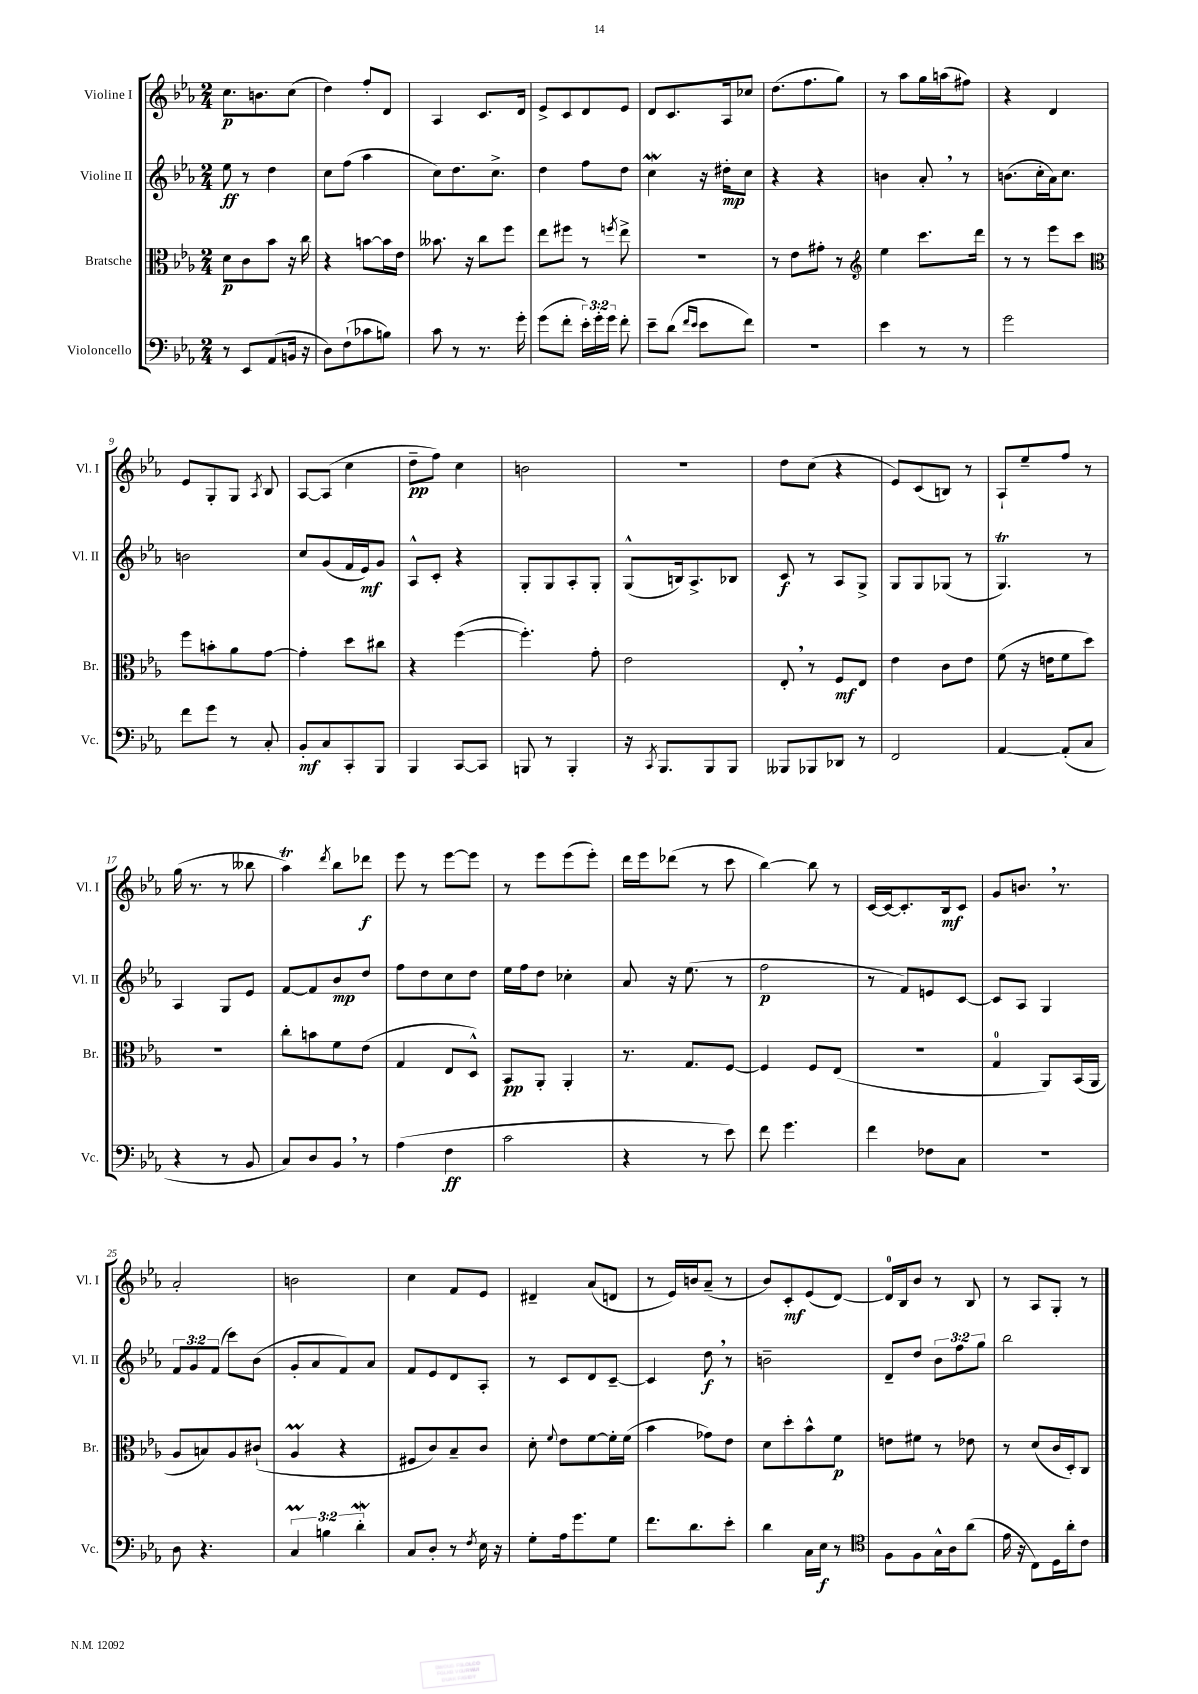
<<
\new StaffGroup <<
\new Staff = "s0" \with { instrumentName = "Violine I" shortInstrumentName = "Vl. I" } {
    \clef treble \key ees \major \numericTimeSignature \time 2/4
    \autoBeamOff c''8.[\p b'8. c''8]( |
    d''4) f''8[-. d'8] |
    aes4 c'8.[ d'16] |
    ees'8[-> c'8 d'8 ees'8] |
    d'8[ c'8. aes16 ces''8] |
    d''8.[( f''8. g''8]) |
    r8 aes''8[ g''16 a''16( fis''8]) |
    r4 d'4 |
    ees'8[ g8-. g8] \acciaccatura { aes8 } bes8 |
    aes8[~ aes8]( c''4 |
    d''8[--\pp f''8]) c''4 |
    b'2 |
    r2 |
    d''8[ c''8]( r4 |
    ees'8[) c'8( b8]) r8 |
    aes8[-! ees''8-- f''8] r8 |
    g''16( r8. r8 beses''8 |
    aes''4\trill) \acciaccatura { d'''8 } bes''8[ des'''8]\f |
    ees'''8 r8 ees'''8[~ ees'''8] |
    r8 ees'''8[ ees'''8( ees'''8]-.) |
    d'''16[ ees'''16 des'''8]( r8 c'''8 |
    bes''4~) bes''8 r8 |
    c'16[~ c'16~ c'8.-. bes16\mf c'8] |
    g'8[ b'8.] \breathe r8. |
    aes'2-. |
    b'2 |
    c''4 f'8[ ees'8] |
    dis'4-- aes'8[( d'8] |
    r8 ees'16[) b'16 aes'8]--( r8 |
    bes'8[) c'8-.\mf ees'8( d'8]~) |
    d'16[-0 bes16 bes'8] r8 bes8 |
    r8 aes8[ g8]-. r8 \bar "|." |
}
\new Staff = "s1" \with { instrumentName = "Violine II" shortInstrumentName = "Vl. II" } {
    \clef treble \key ees \major \numericTimeSignature \time 2/4 \override Staff.TupletNumber.text = #tuplet-number::calc-fraction-text
    \autoBeamOff ees''8\ff r8 d''4 |
    c''8[ f''8]( aes''4 |
    c''8[) d''8. c''8.]-> |
    d''4 f''8[ d''8] |
    c''4\mordent r16 dis''16[-.\mp c''8] |
    r4 r4 |
    b'4 aes'8-. \breathe r8 |
    b'8.[( c''16-. aes'16) c''8.] |
    b'2 |
    c''8[ g'8( f'16 ees'16\mf) g'8] |
    aes8[-^ c'8]-. r4 |
    g8[-. g8 aes8-. g8]-. |
    g8[-^( b16) aes8.-> bes8] |
    c'8\f r8 aes8[ g8]-> |
    g8[ g8 ges8]( r8 |
    g4.\trill) r8 |
    aes4 g8[ ees'8] |
    f'8[~ f'8 bes'8\mp d''8] |
    f''8[ d''8 c''8 d''8] |
    ees''16[ f''16 d''8] ces''4-. |
    aes'8 r16 ees''8.( r8 |
    f''2\p |
    r8 f'8[) e'8 c'8]~ |
    c'8[ aes8] g4 |
    \tuplet 3/2 { f'8[ g'8 f'8]( } c'''8[) bes'8]( |
    g'8[-. aes'8 f'8) aes'8] |
    f'8[ ees'8 d'8 aes8]-. |
    r8 c'8[ d'8 c'8]~-- |
    c'4 d''8\f \breathe r8 |
    b'2-- |
    d'8[-- d''8] \tuplet 3/2 { bes'8[ f''8 g''8] } |
    bes''2 \bar "|." |
}
\new Staff = "s2" \with { instrumentName = "Bratsche" shortInstrumentName = "Br." } {
    \clef alto \key ees \major \numericTimeSignature \time 2/4
    \autoBeamOff d'8[\p c'8 bes'8] r16 c''16 |
    r4 b'8[~ b'16 ees'16] |
    beses'8. r16 c''8[ f''8] |
    ees''8[ fis''8] r8 \acciaccatura { f''8 } ees''8-> |
    R2 |
    r8 ees'8[ gis'8]-. r8 |
    \clef treble ees''4 c'''8.[ d'''16] |
    r8 r8 ees'''8[ c'''8] |
    \clef alto f''8[ b'8-. aes'8 g'8]~ |
    g'4-. d''8[ cis''8] |
    r4 f''4~( |
    f''4.-.) g'8-. |
    ees'2 |
    ees8-. \breathe r8 f8[\mf ees8] |
    ees'4 c'8[ ees'8] |
    f'8( r16 e'16[ f'8 d''8]) |
    r2 |
    c''8[-. b'8 f'8 ees'8]( |
    g4 ees8[ d8]-^) |
    bes,8[\pp aes,8]-. aes,4-. |
    r8. g8.[ f8]~ |
    f4 f8[ ees8]( |
    R2 |
    g4-0 aes,8[) bes,16( aes,16] |
    aes8[ b8) aes8 cis'8]-!( |
    aes4\prall r4 |
    fis8[ c'8) bes8-- c'8] |
    d'8-. \appoggiatura { f'8 } ees'8[ f'8~ f'16-. f'16]( |
    bes'4 ges'8[) ees'8] |
    d'8[ d''8-. bes'8-^ f'8]\p |
    e'8[ fis'8] r8 ees'8 |
    r8 d'8[( c'16 d16-.) c8] \bar "|." |
}
\new Staff = "s3" \with { instrumentName = "Violoncello" shortInstrumentName = "Vc." } {
    \clef bass \key ees \major \numericTimeSignature \time 2/4 \override Staff.TupletNumber.text = #tuplet-number::calc-fraction-text
    \autoBeamOff r8 ees,8[ aes,8( b,16] r16 |
    d8[) f8-!( ces'8 b8]) |
    c'8 r8 r8. g'16-. |
    g'8[( f'8]-. \tuplet 3/2 { ees'16[-.) g'16-. g'16] } f'8-. |
    ees'8[-- d'8]( \grace { f'16[ ees'16] } ees'8[ f'8]) |
    r2 |
    ees'4 r8 r8 |
    g'2 |
    f'8[ g'8] r8 c8-. |
    bes,8[-.\mf c8 c,8-. bes,,8] |
    bes,,4 c,8[~ c,8] |
    b,,8 r8 b,,4-. |
    r16 \acciaccatura { c,8 } bes,,8.[ bes,,8 bes,,8] |
    beses,,8[ bes,,8 des,8] r8 |
    f,2 |
    aes,4~ aes,8[-.( c8] |
    r4 r8 bes,8 |
    c8[) d8 bes,8] \breathe r8 |
    aes4( f4\ff |
    c'2 |
    r4 r8 ees'8) |
    f'8 g'4. |
    f'4 fes8[ c8] |
    r2 |
    d8 r4. |
    \tuplet 3/2 { c4\prall b4 d'4-.\mordent } |
    c8[ d8]-. r8 \acciaccatura { f8 } ees16 r16 |
    g8[-. aes16 g'8. g8] |
    f'8.[ d'8. ees'8]-. |
    d'4 c16[ ees16]\f r8 |
    \clef tenor f8[ f8 g16-^ aes16 aes'8]( |
    ees'16 r16 c8[) d16 aes'16-. c'8] \bar "|." |
}
>>
>>
